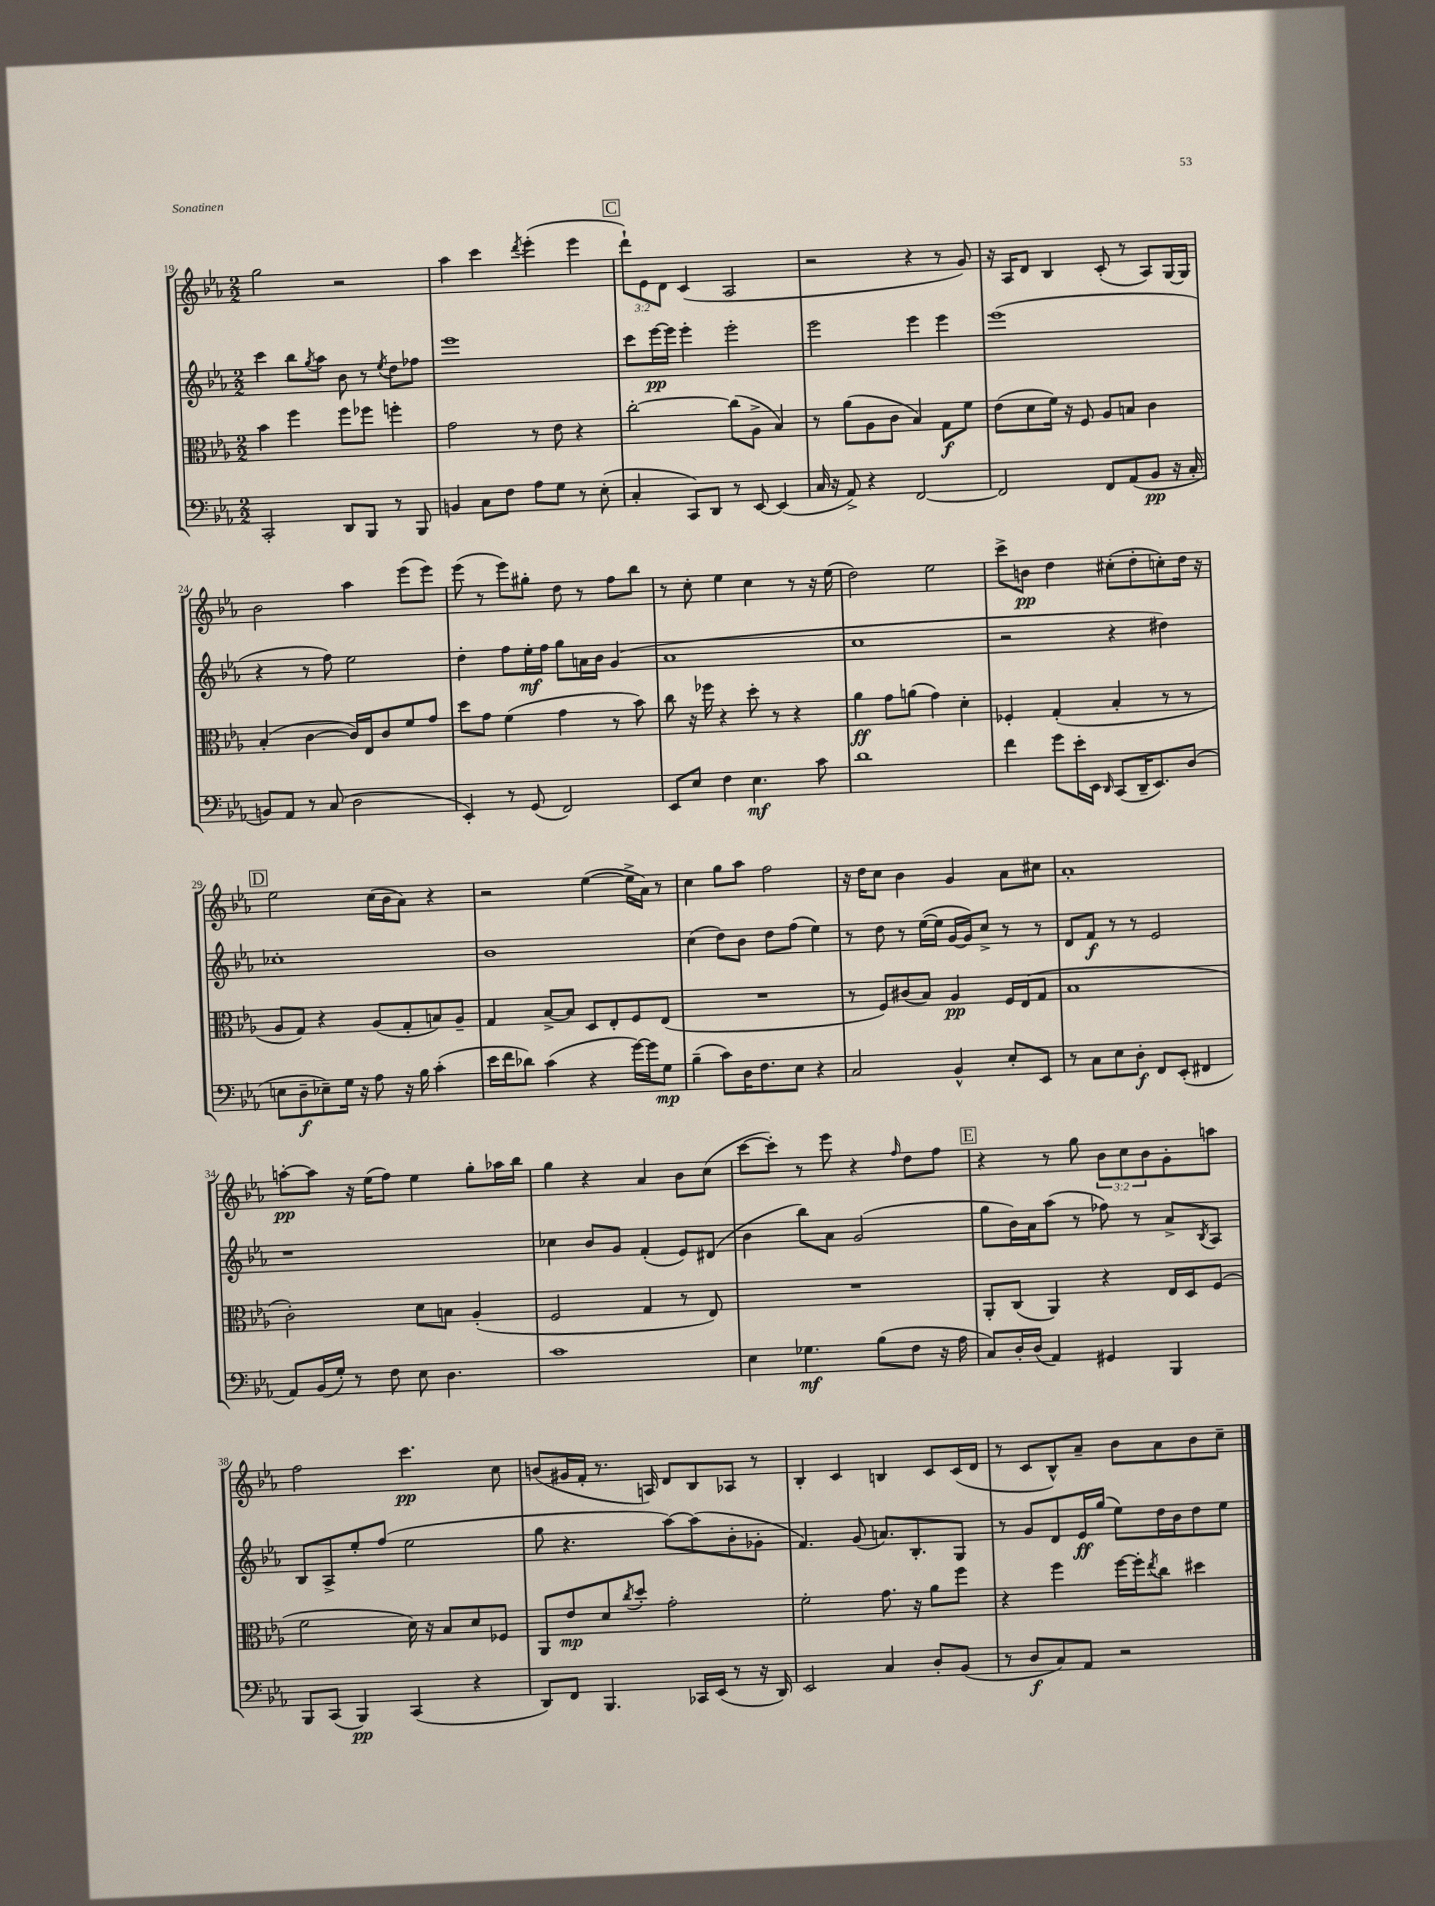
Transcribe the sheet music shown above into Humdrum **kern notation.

**kern	**kern	**kern	**kern
*staff4	*staff3	*staff2	*staff1
*clefF4	*clefC3	*clefG2	*clefG2
*k[b-e-a-]	*k[b-e-a-]	*k[b-e-a-]	*k[b-e-a-]
*M2/2	*M2/2	*M2/2	*M2/2
2CC'/	4b-\	4ccc\	2gg\
.	4ff\	8bb-\L	.
.	.	8qgg/	.
.	.	8aa-\J	.
8DD/L	8ff\L	8b-\	2r
8BBB-/J	8ff-\J	8r	.
.	.	8qee-/	.
8r	4ff'\	8dd\L	.
8BBB-/	.	8ff-\J	.
=	=	=	=
4BB/	2g\	1eee-	4aa-\
8C\L	.	.	4ccc\
8F\J	.	.	.
.	.	.	8qddd/
8A-\L	8r	.	(4eee-'\
8G\J	8e-\	.	.
8r	4r	.	4eee-\
(8E-'\	.	.	.
=	=	=	=
4C'/	[2cc'\	8ccc\L	12ddd`\L)
.	.	.	12e-\
.	.	[16eee-\L	.
.	.	.	12d\J
.	.	16eee-\]JJ	.
8CC/L)	.	4eee-'\	(4c/
8DD/J	.	.	.
8r	(8cc\]L	2eee-'\	2A-/
[8EE-/	8A-^\J	.	.
(4EE-/]	4B-/)	.	.
=	=	=	=
16C/	8r	2eee-\	2r
16r	.	.	.
8AA-^/)	(8a-\L	.	.
4r	8A-\	.	.
.	8c\J	.	.
[2FF/	4B-/)	4eee-\	4r
.	8G\L	4eee-\	8r
.	8f\J	.	8g/)
=	=	=	=
2FF/]	(8e-\L	(1eee-	16r
.	.	.	16A-/LK
.	8d\	.	8d/J
.	16f\Jk)	.	4B-/
.	16r	.	.
.	8F/	.	.
8FF/L	8A-/L	.	(8c'/
(8AA-/	8B/J	.	8r
8BB-/J	4c\	.	8A-/L)
16r	.	.	[16G/L
16C'/	.	.	16G/]JJ
=	=	=	=
8BB/L)	(4B-'/	4r	2b-\
8AA-/J	.	.	.
8r	[4c\	8r	.
(8C/	.	8ff\)	.
2D\	16c/]LL)	2ee-\	4aa-\
.	16E-/J	.	.
.	8c/	.	.
.	8f/	.	(8eee-\L
.	8g/J	.	8eee-\J)
=	=	=	=
4EE-'/)	8dd\L	4dd'\	(8eee-\
.	8g\J	.	8r
8r	(4f\	8ff\L	8eee-\L)
(8GG/	.	16ee-'\L	8gg#'\J
.	.	16ff\JJ	.
2FF/)	4g\	8gg\L	8dd\
.	.	16a\L	8r
.	.	16b-\JJ	.
.	8r	(4g/	8ff\L
.	8b-\)	.	8bb-\J
=	=	=	=
8EE-/L	8cc\	1a-	8r
8E-/J	16r	.	8cc'\
.	16ff-\	.	.
4F\	4r	.	4ee-\
4.E-\	8dd'\	.	4cc\
.	8r	.	.
.	4r	.	8r
8c\	.	.	16r
.	.	.	(16ee-\
=	=	=	=
1d	4a-\	1cc	2dd\)
.	8g\L	.	.
.	(8a\J	.	.
.	4g\)	.	2ee-\
.	4d'\	.	.
=	=	=	=
4f\	4F-'/	2r	8ccc^\L
.	.	.	8b\J
8g\L	(4G'/	.	4dd\
16e-'\L	.	.	.
16EE-\JJ	.	.	.
16qqDD/	.	.	.
(8CC/L	4B-'/	4r	(8cc#'\L
16DD~/K	.	.	8dd'\
8.EE-/)	.	.	.
.	8r	4dd#\)	8cc'\)
(8D/J	8r	.	16dd\Jk
.	.	.	16r
=	=	=	=
8E\L	8A-/L	1cc-'	2ee-\
8D~\	8G/J)	.	.
8E-~\)	4r	.	.
16G\Jk	.	.	.
16r	.	.	.
8A-\	(8A-/L	.	(16cc\LL
.	.	.	16b-\J
16r	8G'/	.	8a-\J)
16B-\	.	.	.
(4c'\	8B/)	.	4r
.	8A-~/J	.	.
=	=	=	=
16e-\LL	4G/	1b-	2r
16f\J	.	.	.
8d-\J)	.	.	.
(4c\	[8B-^/L	.	.
.	8B-/]J	.	.
4r	8D/L	.	([4ee-\
.	8E-'/	.	.
[16g\LL)	8F/	.	16ee-^\]LL
16g\]J	.	.	16a-\JJ)
8G\J	(8E-/J	.	8r
=	=	=	=
(4B-~\	1r	(4cc\	4cc\
8c\L)	.	8dd\L)	8gg\L
16D\K	.	8b-\J	8aa-\J
8.F\	.	.	.
.	.	8dd\L	2ff\
8E-\J	.	(8ff\J	.
4r	.	4ee-\)	.
=	=	=	=
2C/	8r	8r	16r
.	.	.	16dd\LK
.	8F/L)	8dd\	8cc\J
.	(8c#/	8r	4b-\
.	8B-/J)	([16ee-\LL	.
.	.	16ee-\]JJ	.
4BB-^^/	4A-/	[16g/LL	4g/
.	.	16g/]J)	.
.	.	8cc^/J	.
8E-'/L	16F/LL	8r	8a-\L
.	(16E-/J	.	.
8EE-/J	8G/J	8r	8cc#\J
=	=	=	=
8r	1B-	8d/L	1a-'
8C\L	.	8f/J	.
8E-\	.	8r	.
8D'\J	.	8r	.
8FF/L	.	2e-/	.
(8EE-'/J	.	.	.
4FF#/	.	.	.
=	=	=	=
8AA-/L)	2c'\)	1r	[8aa'\L
(16BB-/L	.	.	8aa\]J
16G'/JJ)	.	.	.
8r	.	.	16r
.	.	.	(16ee-\LK
8F\	.	.	8ff\J)
8E-\	8d\L	.	4ee-\
4.D\	8B\J	.	.
.	(4A-'/	.	8gg'\L
.	.	.	16aa-\L
.	.	.	16bb-\JJ
=	=	=	=
1c	2F/	4cc-\	4gg\
.	.	8b-/L	4r
.	.	8g/J	.
.	4G/	(4f'/	4a-/
.	8r	8e-/L)	8b-\L
.	8E-/)	(8d#/J	(8cc\J
=	=	=	=
4E-\	1r	4b-\	[8ccc\L
.	.	.	8ccc'\]J)
4.G-\	.	8bb-\L)	8r
.	.	8a-\J	8eee-\
.	.	(2g/	4r
(8B-\L	.	.	.
.	.	.	16qqff/
8F\J	.	.	8dd\L
16r	.	.	8ff\J
16A-\	.	.	.
=	=	=	=
8C/L)	8AA-'/L	8gg\L	4r
16D'/L	(8C/J	16b-\L)	.
(16D/JJ	.	16a-\J	.
4AA-/)	4AA-/)	(8aa-\J	8r
.	.	8r	8gg\
4GG#/	4r	8ff-\)	12b-\L
.	.	.	12cc\
.	.	8r	.
.	.	.	12b-\
4BBB-/	16E-/LL	8a-^/L	8g'\
.	16D/J	.	.
.	.	8qB-/	.
.	(8F/J	8A-/J	8aa\J
=	=	=	=
8BBB-/L	2f\	8B-/L	2ff\
(8CC/J	.	8A-^/	.
4BBB-/)	.	8ee-'/	.
.	.	(8ff/J	.
(4CC/	16d\)	2ee-\	4.ccc\
.	16r	.	.
.	8B-/L	.	.
4r	8d/	.	.
.	8F-/J	.	8cc\
=	=	=	=
8DD/L)	8AA-/L	8gg\	(8b/L
8FF/J	8e-/	4.r	16g#/L
.	.	.	16f'/JJ
4.BBB-/	8d/	.	8.r
.	8qcc/	.	.
.	8dd'/J	.	.
.	.	.	16A/)
.	2g'\	[8aa-\L)	8d/L
16CC-/LL	.	(8aa-\]	8B-/
(16EE-/JJ	.	.	.
8r	.	8b-'\	8A-/J
16r	.	8g-'\J	8r
16DD/)	.	.	.
=	=	=	=
2EE-/	2f'\	4.f/)	4B-'/
.	.	.	4c/
.	.	(8g/	.
4C/	8.g\	8.a/L)	4B/
.	16r	8.B-'/	.
8D'/L	8a-\L	.	8c/L
(8BB-/J	8ff\J	8G/J	(16c/L
.	.	.	16d/JJ
=	=	=	=
8r	4r	8r	8r
8D/L	.	8g/L	8c/L
8C/)	4ff\	8d/	8B-^^/)
8AA-/J	.	16e-/L	8a-~/J
.	.	(16gg/JJ	.
2r	[16ff\LL	8ee-\L)	8b-\L
.	16ff'\]J	.	.
.	8qee-/	.	.
.	8cc\J	16dd\L	8a-\
.	.	16b-\J	.
.	4dd#\	8dd\	8b-\
.	.	8ee-\J	8cc~\J
==	==	==	==
*-	*-	*-	*-
